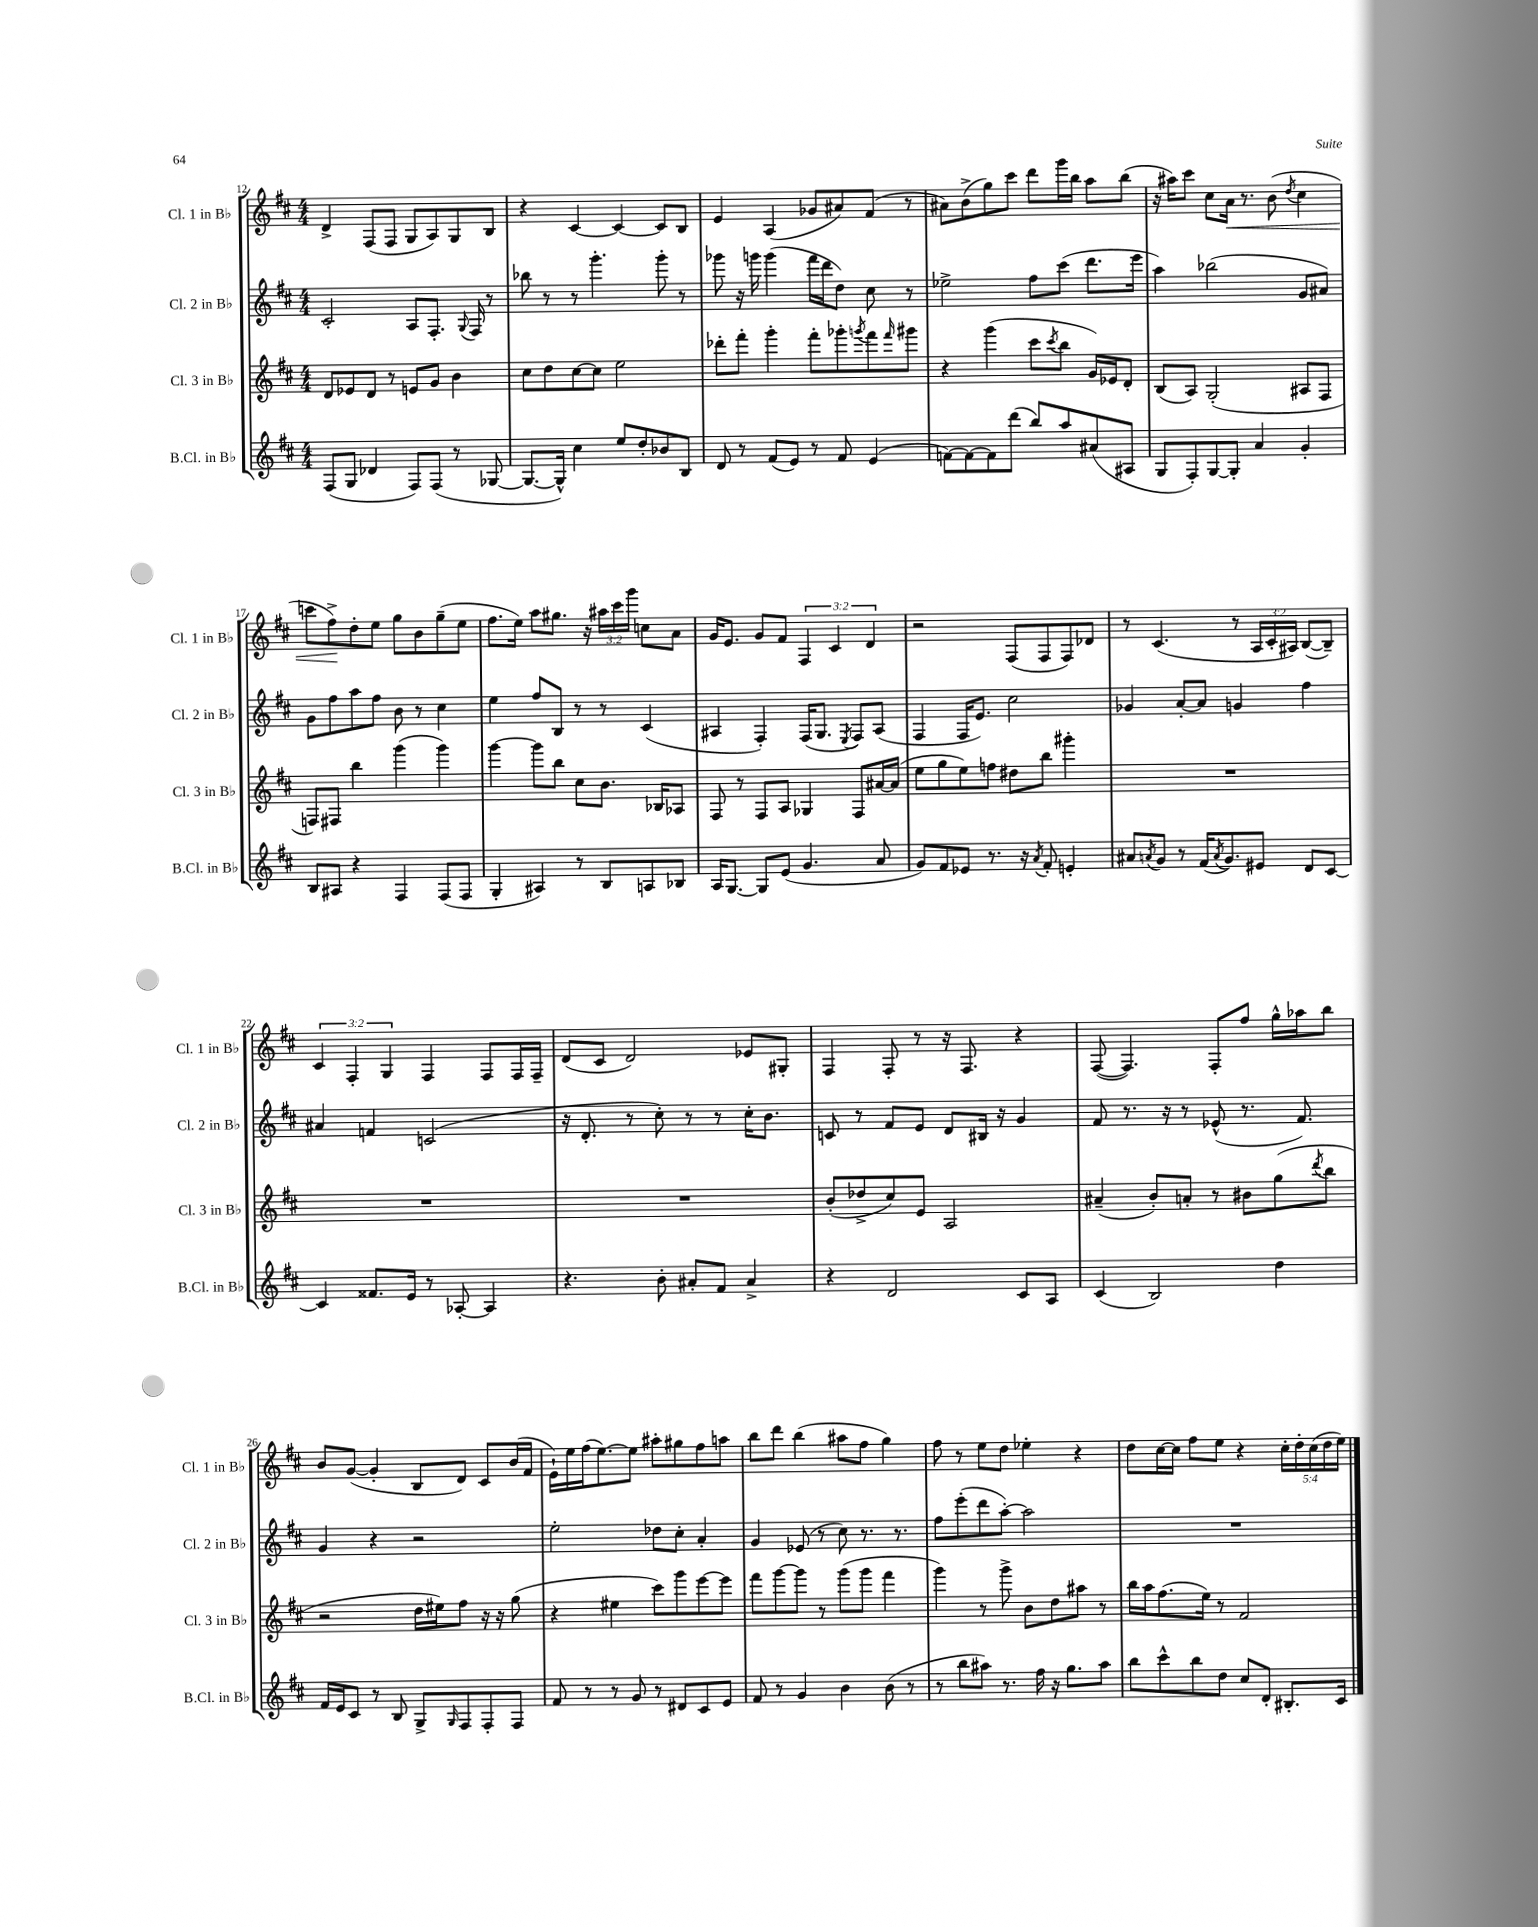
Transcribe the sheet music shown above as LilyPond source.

<<
\new StaffGroup <<
\new Staff = "s0" \with { instrumentName = "Cl. 1 in Bb" shortInstrumentName = "Cl. 1 in Bb" } {
    \clef treble \key d \major \numericTimeSignature \time 4/4 \override Staff.TupletNumber.text = #tuplet-number::calc-fraction-text
    d'4-> fis8( fis8 g8 a8) g8 b8 |
    r4 cis'4~ cis'4~ cis'8 b8 |
    e'4 a4( ges'8 ais'8) fis'8( r8 |
    ais'8) b'8->( g''8) cis'''8 d'''8 g'''16 b''16 a''8 b''8( |
    r16 ais''16) cis'''8 cis''8 a'16\< r8. b'8( \acciaccatura { d''8 } cis''4 |
    c'''8 fis''8->\!) d''8-. e''8 g''8 b'8 g''8--( e''8 |
    fis''8. e''16) a''8 gis''8. r16 \tuplet 3/2 { ais''16 cis'''16 g'''16 } c''8 a'8 |
    g'16 e'8. g'8 fis'8 \tuplet 3/2 { fis4 cis'4 d'4 } |
    r2 fis8( fis8 fis8) des'8 |
    r8 cis'4.( r8 \tuplet 3/2 { a16 cis'16-. ais16) } b8~( b8--) |
    \tuplet 3/2 { cis'4 fis4-. g4 } fis4 fis8 fis16 fis16-- |
    d'8( cis'8 d'2) ees'8 gis8-. |
    fis4 fis8-. r8 r16 fis8. r4 |
    fis8~( fis4.) fis8-. fis''8 g''16-^ aes''16 b''8 |
    b'8 g'8~( g'4-. b8 d'8) cis'8 b'16( fis'16 |
    e'16-!) e''16 fis''16( e''8.~) e''8 ais''8-. gis''8 fis''8 a''8 |
    b''8 d'''8 b''4( ais''8 fis''8 g''4) |
    fis''8 r8 e''8 d''8 ees''4-. r4 |
    d''8 cis''16~ cis''16 fis''8 e''8 r4 \tuplet 5/4 { cis''16-. d''16-. cis''16( d''16 e''16) } \bar "|." |
}
\new Staff = "s1" \with { instrumentName = "Cl. 2 in Bb" shortInstrumentName = "Cl. 2 in Bb" } {
    \clef treble \key d \major \numericTimeSignature \time 4/4
    cis'2-. a8 fis8.-. \appoggiatura { g8 } fis16 r8 |
    bes''8 r8 r8 g'''4.-. g'''8-. r8 |
    ges'''8 r16 g'''16 g'''4( fis'''16 d'''16 d''8) cis''8 r8 |
    ees''2-> fis''8 cis'''8( d'''8. e'''16 |
    a''4) bes''2( g'8 ais'8) |
    g'8 fis''8 a''8 fis''8 b'8 r8 cis''4 |
    e''4 fis''8 b8 r8 r8 cis'4( |
    ais4 fis4-.) fis16( g8. \acciaccatura { e8 } fis8) ais8( |
    fis4 fis16 e'8.) cis''2 |
    ges'4 a'8~-. a'8 g'4 fis''4 |
    ais'4 f'4 c'2( |
    r16 d'8.-. r8 cis''8-.) r8 r8 cis''16-. b'8. |
    c'8 r8 fis'8 e'8 d'8 bis16 r16 g'4 |
    fis'8 r8. r16 r8 ees'8-^( r8. fis'8.) |
    g'4 r4 r2 |
    e''2-. des''8 cis''8-. a'4-. |
    g'4 ees'8( r8 cis''8) r8. r8. |
    fis''8 e'''8-.( d'''8 a''8~-.) a''2 |
    R1 \bar "|." |
}
\new Staff = "s2" \with { instrumentName = "Cl. 3 in Bb" shortInstrumentName = "Cl. 3 in Bb" } {
    \clef treble \key d \major \numericTimeSignature \time 4/4
    d'8 ees'8 d'8 r8 e'8 g'8 b'4 |
    cis''8 d''8 cis''8~ cis''8 e''2 |
    des'''8-. fis'''8-. g'''4-. fis'''8-. ges'''8-. \acciaccatura { g'''8 } fis'''8 \grace { fis'''16 } gis'''8 |
    r4 g'''4( cis'''8 \acciaccatura { cis'''8 } b''8 g'16) ees'16 d'8-. |
    b8( a8) g2-.( ais8 fis8 |
    f8) fis8 b''4 g'''4( g'''4) |
    g'''4~ g'''8 b''8 cis''8 b'8. bes16 aes8 |
    fis8 r8 fis8 a8 ges4 fis8 ais'16~ ais'16( |
    e''8 g''8 e''8) f''8 dis''8 b''8 gis'''4-. |
    R1 |
    R1 |
    R1 |
    b'8-.( des''8-> cis''8) e'8 a2 |
    ais'4--( b'8-.) a'8-. r8 bis'8 g''8( \acciaccatura { d'''8 } b''8 |
    r2 d''16 eis''16) fis''8 r16 r16 g''8( |
    r4 eis''4 cis'''8) g'''8 e'''8~ e'''8 |
    fis'''8 g'''8~ g'''8 r8 g'''8( g'''8 fis'''4 |
    g'''4) r8 g'''8-> b'8 d''8 ais''8 r8 |
    b''16 a''16 fis''8.( e''16) r8 fis'2 \bar "|." |
}
\new Staff = "s3" \with { instrumentName = "B.Cl. in Bb" shortInstrumentName = "B.Cl. in Bb" } {
    \clef treble \key d \major \numericTimeSignature \time 4/4
    fis8( g8 des'4 fis8) fis8( r8 ges8~ |
    ges8.~ ges16-^) cis''4 e''8 d''8-. bes'8 b8 |
    d'8 r8 fis'8( e'8) r8 fis'8 e'4( |
    f'8~) f'8~ f'8 d'''8( b''8) a''8 ais'8( ais8 |
    g8 fis8-.) g8~ g8-. a'4 g'4-. |
    b8 ais8 r4 fis4 fis8( fis8 |
    g4-. ais4) r8 b8 a8 bes8 |
    a16 g8.~ g8 e'8( g'4. a'8 |
    g'8) fis'8 ees'8 r8. r16 \acciaccatura { a'8 } fis'8-. e'4-. |
    ais'8 \acciaccatura { a'8 } g'8 r8 fis'16( \acciaccatura { a'8 } g'8.) eis'8 d'8 cis'8~ |
    cis'4 fisis'8. e'16 r8 aes8~-. aes4 |
    r4. b'8-. ais'8-. fis'8 ais'4-> |
    r4 d'2 cis'8 a8 |
    cis'4( b2) d''4 |
    fis'16 e'16 cis'8 r8 b8 g8-> \grace { g16 } fis8 fis8-. fis8 |
    fis'8 r8 r8 g'8 r8 dis'8 cis'8 e'8 |
    fis'8 r8 g'4 b'4 b'8( r8 |
    r8 b''8 ais''8) r8. fis''16 r16 g''8. ais''8 |
    b''8 cis'''8-^ b''8 d''8 cis''8 d'8-. bis8.-. cis'16 \bar "|." |
}
>>
>>
\layout { \context { \Score currentBarNumber = #12 } }
